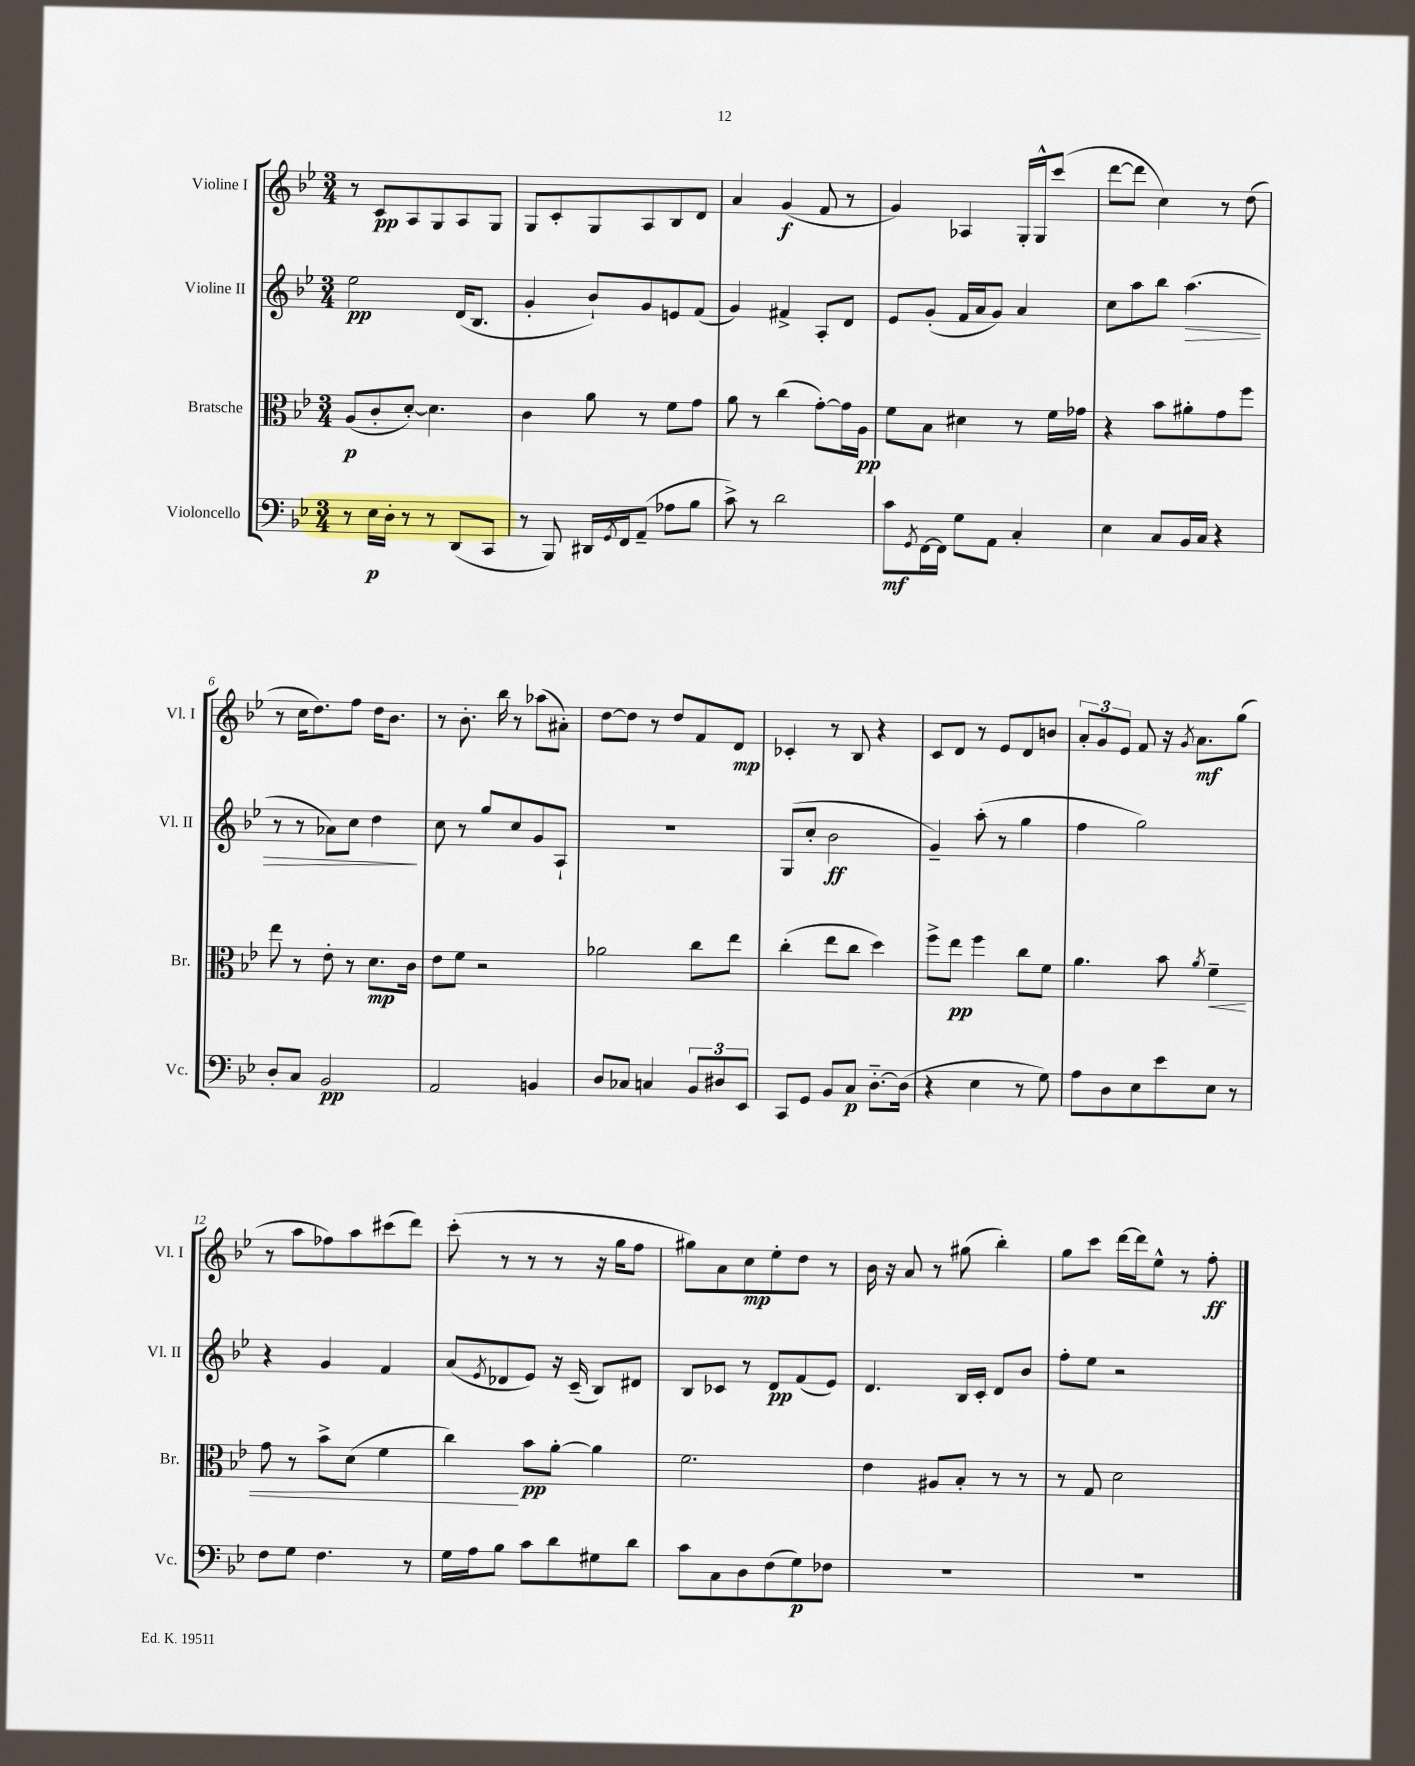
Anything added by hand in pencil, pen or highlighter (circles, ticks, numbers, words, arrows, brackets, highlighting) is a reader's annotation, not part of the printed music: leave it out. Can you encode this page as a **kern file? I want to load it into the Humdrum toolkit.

**kern	**dynam	**kern	**dynam	**kern	**dynam	**kern	**dynam
*part4	*part4	*part3	*part3	*part2	*part2	*part1	*part1
*staff4	*staff4	*staff3	*staff3	*staff2	*staff2	*staff1	*staff1
*I"Violoncello	*	*I"Bratsche	*	*I"Violine II	*	*I"Violine I	*
*I'Vc.	*	*I'Br.	*	*I'Vl. II	*	*I'Vl. I	*
*clefF4	*	*clefC3	*	*clefG2	*	*clefG2	*
*k[b-e-]	*	*k[b-e-]	*	*k[b-e-]	*	*k[b-e-]	*
*M3/4	*	*M3/4	*	*M3/4	*	*M3/4	*
=1	=1	=1	=1	=1	=1	=1	=1
8r	.	(8A/L	p	2ee-\	pp	8r	.
16E-\LL	p	8c'/	.	.	.	8c/L	pp
16D'\JJ	.	.	.	.	.	.	.
8r	.	[8d'/J)	.	.	.	8A/	.
8r	.	4.d\]	.	.	.	8G/	.
(8DD/L	.	.	.	(16d/KL	.	8A/	.
.	.	.	.	8.B-/J	.	.	.
8CC/J	.	.	.	.	.	8G/J	.
=2	=2	=2	=2	=2	=2	=2	=2
8r	.	4c\	.	4g'/	.	8G/L	.
8BBB-/)	.	.	.	.	.	8c'/	.
16DD#X/LL	.	8a\	.	8b-`/L)	.	8G/	.
8qGG/	.	.	.	.	.	.	.
16FF/J	.	.	.	.	.	.	.
(8AA~/J	.	8r	.	8g/	.	8A/	.
8A-X\L	.	8f\L	.	8en/	.	8B-/	.
8B-\J	.	8g\J	.	(8f/J	.	8d/J	.
=3	=3	=3	=3	=3	=3	=3	=3
8c^\)	.	8a\	.	4g/)	.	4a/	.
8r	.	8r	.	.	.	.	.
2d\	.	(4cc\	.	4f#X^/	.	(4g/	f
.	.	[8g'\L)	.	8A'/L	.	8f/	.
.	.	16g\L]	.	8d/J	.	8r	.
.	.	16A\JJ	pp	.	.	.	.
=4	=4	=4	=4	=4	=4	=4	=4
8c\L	mf	8f\L	.	8e-/L	.	4g/)	.
8qGG/	.	.	.	.	.	.	.
[16FF\L	.	8B-\J	.	(8g'/J	.	.	.
16FF\JJ]	.	.	.	.	.	.	.
8G\L	.	4d#X\	.	16f/LL	.	4A-X/	.
.	.	.	.	16a/J	.	.	.
8AA\J	.	.	.	8g/J)	.	.	.
4C'/	.	8r	.	4a/	.	16G'/LL	.
.	.	.	.	.	.	16G^^/J	.
.	.	16f\LL	.	.	.	(8ccc/J	.
.	.	16g-X\JJ	.	.	.	.	.
=5	=5	=5	=5	=5	=5	=5	=5
4E-\	.	4r	.	8cc\L	.	[8ddd\L	.
.	.	.	.	8aa\	.	8ddd\J]	.
8C/L	.	8b-\L	.	8bb-\J	.	4cc\)	.
!	!	!	!	!	!LO:HP:b	!	!
16BB-/L	.	8a#X'\	.	(4.aa\	>	.	.
16C/JJ	.	.	.	.	.	.	.
4r	.	8g\	.	.	.	8r	.
.	.	8ff\J	.	.	.	(8dd\	.
!!LO:LB:g=z
=6	=6	=6	=6	=6	=6	=6	=6
8D'/L	.	8ee-\	.	8r	.	8r	.
8C/J	.	8r	.	8r	.	16cc\KL	.
.	.	.	.	.	.	8.dd\)	.
2BB-/	pp	8e-'\	.	8a-X\L)	.	.	.
.	.	8r	.	8cc\J	.	8ff\J	.
.	.	8.d\L	mp	4dd\	.	16dd\KL	.
.	.	.	.	.	.	8.b-\J	.
.	.	16c\Jk	.	.	.	.	.
.	.	.	.	.	]	.	.
=7	=7	=7	=7	=7	=7	=7	=7
2AA/	.	8e-\L	.	8cc\	.	8r	.
.	.	8f\J	.	8r	.	8.b-'\	.
.	.	2r	.	8gg/L	.	.	.
.	.	.	.	.	.	16bb-\	.
.	.	.	.	8cc/	.	8r	.
4BBn/	.	.	.	8g/	.	(8aa-X\L	.
.	.	.	.	8A`/J	.	8a#X'\J)	.
=8	=8	=8	=8	=8	=8	=8	=8
8D/L	.	2a-X\	.	2.r	.	[8dd\L	.
8C-X/J	.	.	.	.	.	8dd\J]	.
4Cn/	.	.	.	.	.	8r	.
.	.	.	.	.	.	8dd/L	.
12BB-/L	.	8cc\L	.	.	.	8f/	.
12D#X/	.	.	.	.	.	.	.
.	.	8ee-\J	.	.	.	8d/J	mp
12EE-/J	.	.	.	.	.	.	.
=9	=9	=9	=9	=9	=9	=9	=9
8CC/L	.	(4cc'\	.	(8G/L	.	4c-X'/	.
8GG/J	.	.	.	8cc'/J	.	.	.
8BB-/L	.	8ee-\L	.	2b-\	ff	8r	.
8C/J	p	8cc\J	.	.	.	8B-/	.
[8.D\L	.	4dd\)	.	.	.	4r	.
(16D\Jk]	.	.	.	.	.	.	.
=10	=10	=10	=10	=10	=10	=10	=10
4r	.	8ff^\L	.	4g~/)	.	8c/L	.
.	.	8ee-\J	pp	.	.	8d/J	.
4E-\	.	4ff\	.	(8aa'\	.	8r	.
.	.	.	.	8r	.	8e-/L	.
8r	.	8cc\L	.	4gg\	.	8d/	.
8G\)	.	8f\J	.	.	.	8bn/J	.
=11	=11	=11	=11	=11	=11	=11	=11
8A\L	.	4.a\	.	4ff\	.	12a'/L	.
.	.	.	.	.	.	12g/	.
8D\	.	.	.	.	.	.	.
.	.	.	.	.	.	12e-/J	.
8E-\	.	.	.	2gg\)	.	8f/	.
8e-\	.	8b-\	.	.	.	16r	.
.	.	.	.	.	.	8qg/	.
.	.	.	.	.	.	8.a\L	mf
.	.	8qa/	.	.	.	.	.
!	!	!	!LO:HP:b	!	!	!	!
8E-\J	.	4f~\	<	.	.	.	.
8r	.	.	.	.	.	(8gg\J	.
!!LO:LB:g=z
=12	=12	=12	=12	=12	=12	=12	=12
8F\L	.	8g\	.	4r	.	8r	.
8G\J	.	8r	.	.	.	8aa\L	.
4.F\	.	8b-^\L	.	4g/	.	8ff-X\)	.
.	.	(8d\J	.	.	.	8aa\	.
.	.	4f\	.	4f/	.	(8ccc#X\	.
8r	.	.	.	.	.	8ddd\J)	.
=13	=13	=13	=13	=13	=13	=13	=13
16G\LL	.	4cc\)	.	(8a/L	.	(8ccc'\	.
16A\J	.	.	.	.	.	.	.
.	.	.	.	8qe-/	.	.	.
8B-\J	.	.	.	8d-X/	.	8r	.
8c\L	.	8b-\L	[ pp	8e-/J)	.	8r	.
8d\	.	[8a'\J	.	16r	.	8r	.
.	.	.	.	(16c~/	.	.	.
8G#X\	.	4a\]	.	8B-/L)	.	16r	.
.	.	.	.	.	.	16gg\KL	.
8d\J	.	.	.	8d#X/J	.	8ff\J	.
=14	=14	=14	=14	=14	=14	=14	=14
8c\L	.	2.f\	.	8B-/L	.	8gg#X\L)	.
8C\	.	.	.	8c-X/J	.	8a\	.
8D\	.	.	.	8r	.	8cc\	mp
(8F\	.	.	.	8d/L	pp	8ee-'\	.
8G\)	p	.	.	(8f/	.	8dd\J	.
8F-X\J	.	.	.	8e-/J)	.	8r	.
=15	=15	=15	=15	=15	=15	=15	=15
2.r	.	4e-\	.	4.d/	.	16b-\	.
.	.	.	.	.	.	16r	.
.	.	.	.	.	.	8a/	.
.	.	8A#X/L	.	.	.	8r	.
.	.	8B-'/J	.	16B-/LL	.	(8gg#X\	.
.	.	.	.	16c'/JJ	.	.	.
.	.	8r	.	8d/L	.	4bb-'\)	.
.	.	8r	.	8b-/J	.	.	.
=16	=16	=16	=16	=16	=16	=16	=16
2.r	.	8r	.	8ff'\L	.	8gg\L	.
.	.	8G/	.	8ee-\J	.	8ccc\J	.
.	.	2d\	.	2r	.	[16ddd\LL	.
.	.	.	.	.	.	16ddd\J]	.
.	.	.	.	.	.	8ee-^^\J	.
.	.	.	.	.	.	8r	.
.	.	.	.	.	.	8ff'\	ff
==	==	==	==	==	==	==	==
*-	*-	*-	*-	*-	*-	*-	*-
